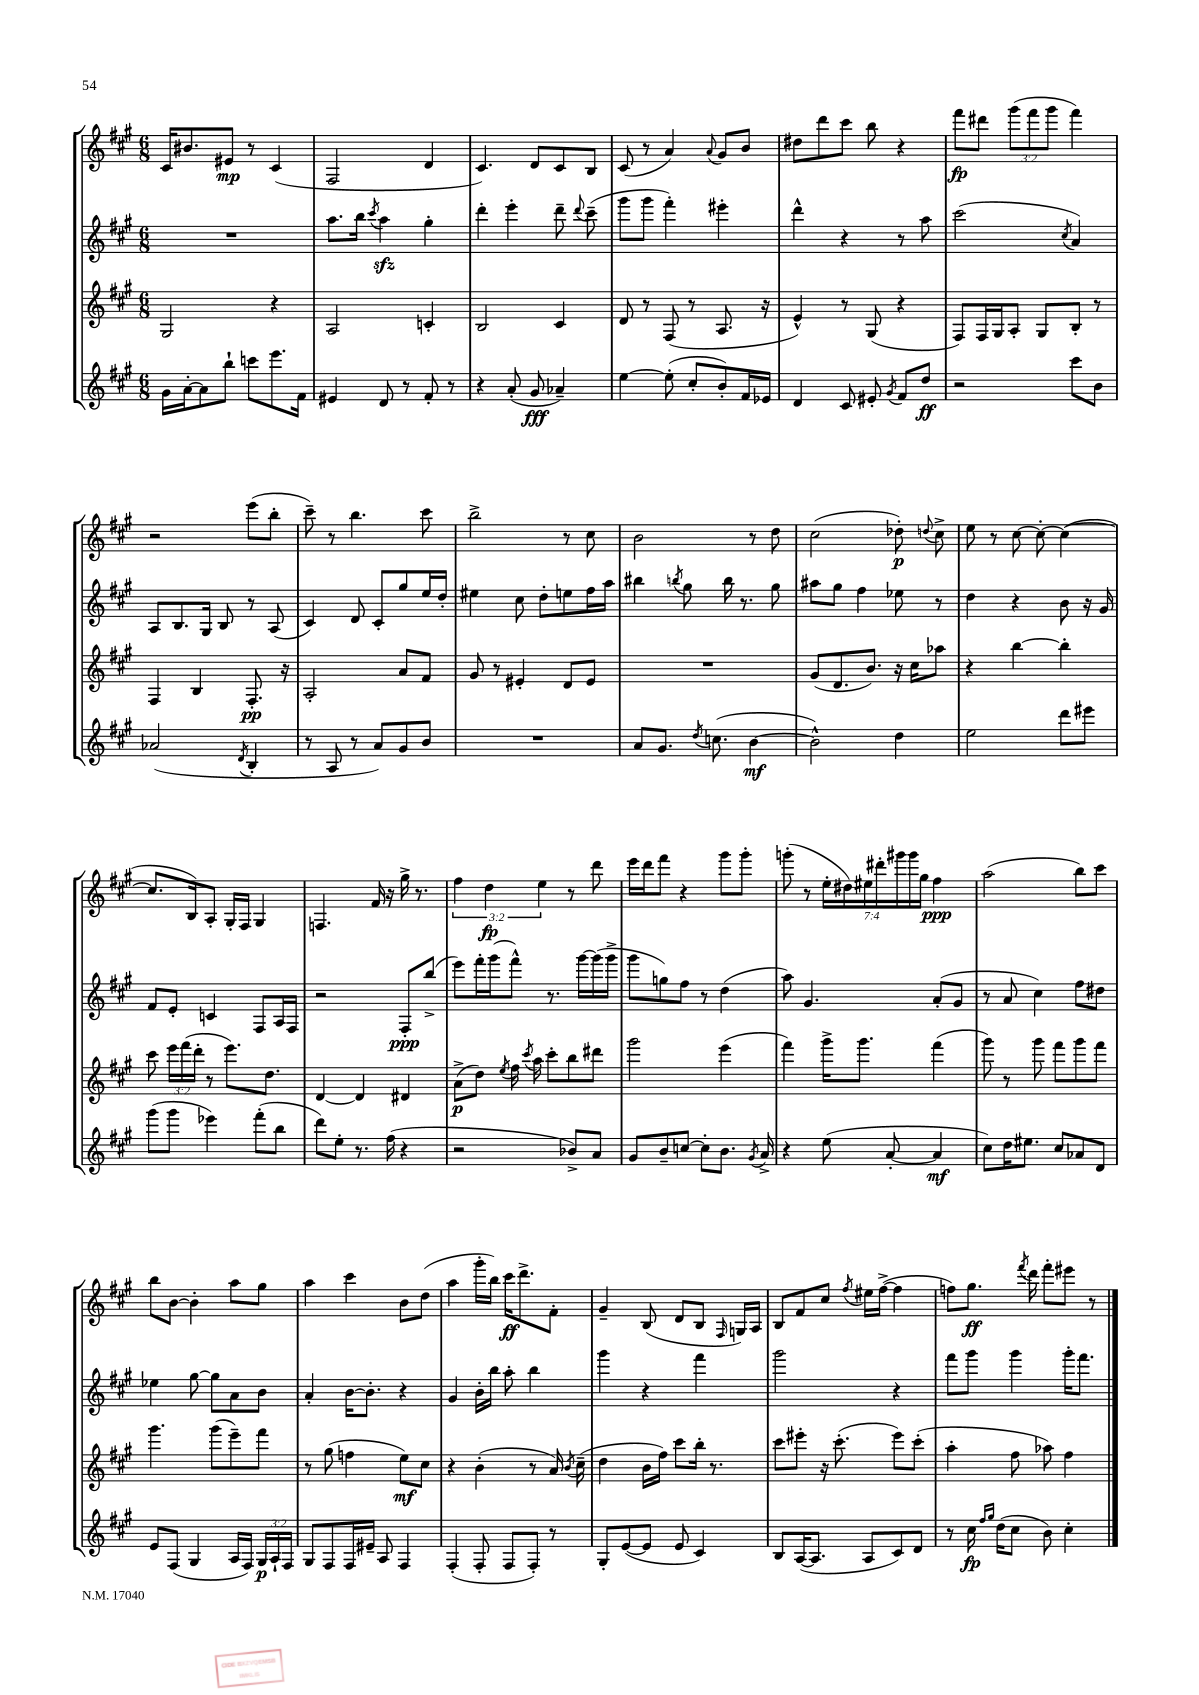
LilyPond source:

<<
\new StaffGroup <<
\new Staff = "s0" {
    \clef treble \key a \major \numericTimeSignature \time 6/8 \override Staff.TupletNumber.text = #tuplet-number::calc-fraction-text
    \autoBeamOff cis'16[ bis'8. eis'8]\mp r8 cis'4( |
    fis2 d'4 |
    cis'4.) d'8[ cis'8 b8] |
    cis'8( r8 a'4) \appoggiatura { a'8 } gis'8[ b'8] |
    dis''8[ d'''8 cis'''8] b''8 r4 |
    fis'''8[\fp dis'''8] \tuplet 3/2 { gis'''8[( fis'''8 gis'''8] } fis'''4) |
    r2 e'''8[( b''8]-. |
    cis'''8--) r8 b''4. cis'''8 |
    b''2-> r8 cis''8 |
    b'2 r8 d''8 |
    cis''2( des''8-.\p) \appoggiatura { d''8 } cis''8-> |
    e''8 r8 cis''8~ cis''8~-. cis''4~( |
    cis''8.[ b16) a8]-. gis16[-. fis16] gis4 |
    f4. fis'16 r16 gis''16-> r8. |
    \tuplet 3/2 { fis''4 d''4\fp e''4 } r8 d'''8 |
    e'''16[ d'''16 fis'''8] r4 gis'''8[ gis'''8]-. |
    g'''8-.( r8 \tuplet 7/4 { e''16[-. dis''16) eis''16 dis'''16-. gis'''16 gis'''16 gis''16] } fis''4\ppp |
    a''2( b''8[) cis'''8] |
    b''8[ b'8]~ b'4-. a''8[ gis''8] |
    a''4 cis'''4 b'8[ d''8]( |
    a''4 gis'''16[-. b''16]) cis'''16[\ff d'''8.-> fis'8]-. |
    gis'4-- b8( d'8[ b8] \grace { fis16 } g16[) a16] |
    b8[ fis'8 cis''8] \acciaccatura { fis''8 } eis''16[ fis''16]~->( fis''4 |
    f''8[) gis''8.]\ff \acciaccatura { fis'''8 } d'''16 fis'''8[-. eis'''8] r8 \bar "|." |
}
\new Staff = "s1" {
    \clef treble \key a \major \numericTimeSignature \time 6/8
    \autoBeamOff R2. |
    a''8.[ b''16] \acciaccatura { cis'''8 } a''4\sfz gis''4-. |
    d'''4-. e'''4-. d'''8-- \appoggiatura { d'''8 } cis'''8--( |
    gis'''8[ gis'''8] fis'''4-.) eis'''4-. |
    d'''4-^ r4 r8 a''8 |
    cis'''2( \acciaccatura { cis''8 } a'4) |
    a8[ b8. gis16] b8 r8 a8( |
    cis'4) d'8 cis'8[-. gis''8 e''16 d''16]-. |
    eis''4 cis''8 d''8[-. e''8 fis''16 a''16] |
    bis''4 \acciaccatura { b''8 } gis''8 b''16 r8. gis''8 |
    ais''8[ gis''8] fis''4 ees''8 r8 |
    d''4 r4 b'8 r16 gis'16 |
    fis'8[ e'8]-. c'4 fis8[ a16 fis16] |
    r2 fis8[-.\ppp b''8]->( |
    e'''8[) fis'''16-. gis'''16( fis'''8]-^) r8. gis'''16[~ gis'''16( gis'''16]-> |
    gis'''8[ g''8) fis''8] r8 d''4( |
    a''8) gis'4. a'8[-.( gis'8] |
    r8 a'8 cis''4) fis''8[ dis''8] |
    ees''4 gis''8~ gis''8[ a'8 b'8] |
    a'4-. b'16[~ b'8.]-. r4 |
    gis'4 b'16[-. b''16] a''8-. b''4 |
    gis'''4 r4 fis'''4 |
    gis'''2 r4 |
    fis'''8[ gis'''8] gis'''4 gis'''16[-. fis'''8.] \bar "|." |
}
\new Staff = "s2" {
    \clef treble \key a \major \numericTimeSignature \time 6/8 \override Staff.TupletNumber.text = #tuplet-number::calc-fraction-text
    \autoBeamOff gis2 r4 |
    a2 c'4-. |
    b2 cis'4 |
    d'8 r8 fis8( r8 a8. r16 |
    e'4-^) r8 gis8( r4 |
    fis8[) fis16 gis16 a8]-. gis8[ b8]-. r8 |
    fis4 b4 fis8.-.\pp r16 |
    a2-. a'8[ fis'8] |
    gis'8 r8 eis'4-. d'8[ eis'8] |
    R2. |
    gis'8[( d'8. b'8.]) r16 cis''16[ aes''8] |
    r4 b''4~ b''4-. |
    cis'''8 \tuplet 3/2 { e'''16[ fis'''16( d'''16]-. } r8 e'''8.[) d''8.] |
    d'4~ d'4 dis'4 |
    a'8[->\p( d''8]) \acciaccatura { e''8 } fis''16 \acciaccatura { cis'''8 } a''16 cis'''8[-. b''8 dis'''8] |
    gis'''2 e'''4( |
    fis'''4) gis'''16[-> gis'''8.] fis'''4( |
    gis'''8) r8 gis'''8 fis'''8[ gis'''8 fis'''8] |
    gis'''4. gis'''8[( e'''8--) fis'''8] |
    r8 gis''8( f''4 e''8[\mf) cis''8] |
    r4 b'4-.( r8 a'16) \acciaccatura { b'8 } cis''16--( |
    d''4 b'16[ fis''16]) cis'''8[ b''16]-. r8. |
    cis'''8[ eis'''8]-. r16 cis'''8.-.( eis'''8[) cis'''8]-.( |
    a''4-. fis''8 aes''8) fis''4 \bar "|." |
}
\new Staff = "s3" {
    \clef treble \key a \major \numericTimeSignature \time 6/8 \override Staff.TupletNumber.text = #tuplet-number::calc-fraction-text
    \autoBeamOff gis'16[ a'16~-. a'8 b''8]-! c'''8[ e'''8. fis'16] |
    eis'4 d'8 r8 fis'8-. r8 |
    r4 a'8-.( gis'8\fff aes'4--) |
    e''4~ e''8-.( cis''8[-. b'8-.) fis'16 ees'16] |
    d'4 cis'8 eis'8-. \acciaccatura { gis'8 } fis'8[ d''8]\ff |
    r2 cis'''8[ b'8] |
    aes'2( \acciaccatura { d'8 } b4-. |
    r8 a8 r8 a'8[) gis'8 b'8] |
    R2. |
    a'8[ gis'8.] \acciaccatura { d''8 } c''8.( b'4~\mf |
    b'2-^) d''4 |
    e''2 d'''8[ eis'''8] |
    gis'''8[( gis'''8] ees'''4) fis'''8[-.( b''8] |
    d'''8[) e''8]-. r8. fis''16( r4 |
    r2 bes'8[->) a'8] |
    gis'8[ b'8-- c''8]~ c''8[-. b'8.] \acciaccatura { gis'8 } a'16-> |
    r4 e''8( a'8~-. a'4\mf |
    cis''8[) d''16 eis''8.] cis''8[ aes'8 d'8] |
    e'8[ fis8]( gis4 a16[ fis16]) \tuplet 3/2 { gis16[\p a16-! fis16] } |
    gis8[ fis8 fis16 eis'16]-- a8 fis4 |
    fis4-.( fis8-. fis8[ fis8]-.) r8 |
    gis8[-. e'8~( e'8] e'8 cis'4) |
    b8[ a16~( a8.] a8[ cis'8) d'8] |
    r8 cis''16\fp \grace { fis''16[ gis''16] } d''16[( cis''8] b'8) cis''4-. \bar "|." |
}
>>
>>
\layout { \context { \Score \remove "Bar_number_engraver" } }
